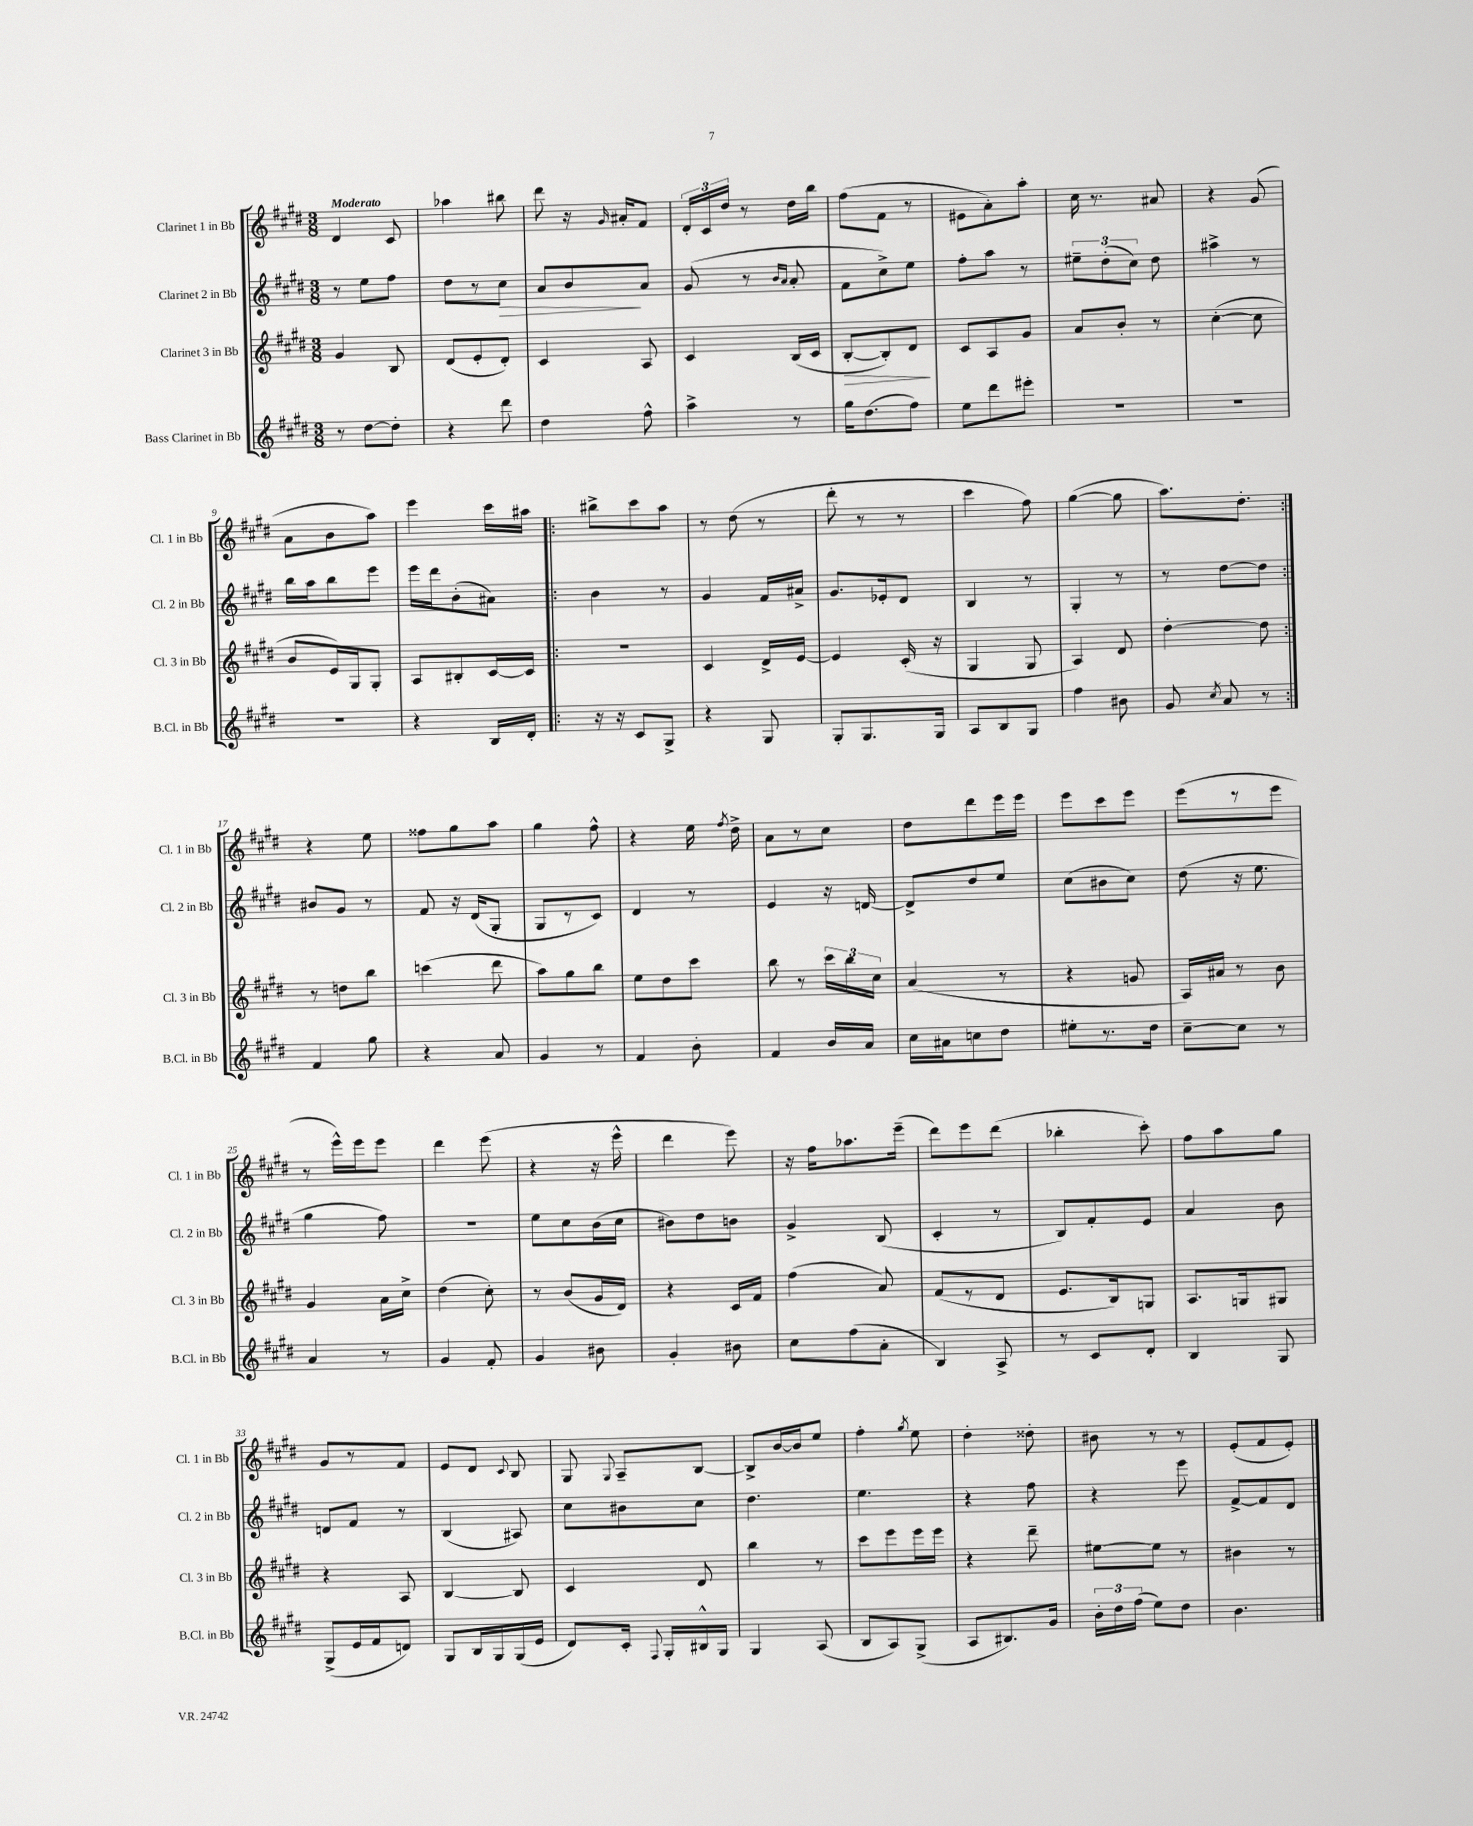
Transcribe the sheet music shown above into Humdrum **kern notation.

**kern	**kern	**dynam	**kern	**dynam	**kern
*part4	*part3	*part3	*part2	*part2	*part1
*staff4	*staff3	*staff3	*staff2	*staff2	*staff1
*I"Bass Clarinet in Bb	*I"Clarinet 3 in Bb	*	*I"Clarinet 2 in Bb	*	*I"Clarinet 1 in Bb
*I'B.Cl. in Bb	*I'Cl. 3 in Bb	*	*I'Cl. 2 in Bb	*	*I'Cl. 1 in Bb
*clefG2	*clefG2	*	*clefG2	*	*clefG2
*k[f#c#g#d#]	*k[f#c#g#d#]	*	*k[f#c#g#d#]	*	*k[f#c#g#d#]
*M3/8	*M3/8	*	*M3/8	*	*M3/8
=1	=1	=1	=1	=1	=1
!	!	!	!	!	!LO:TX:a:B:t=Moderato
8r	4g#/	.	8r	.	4d#/
[8dd#\L	.	.	8ee\L	.	.
8dd#'\J]	8B/	.	8ff#\J	.	8c#/
=2	=2	=2	=2	=2	=2
4r	(8d#/L	.	8dd#\L	.	4aa-X\
.	8e'/	.	8r	.	.
!	!	!	!	!LO:HP:b	!
8ddd#\	8d#'/J)	.	8cc#\J	>	8bb#X\
=3	=3	=3	=3	=3	=3
4dd#\	4c#/	.	8a/L	.	8ddd#\
.	.	.	8b/	.	16r
.	.	.	.	.	16qqg#/
.	.	.	.	.	16a#X'/KL
8ff#^^\	8A/	.	8a/J	]	8f#/J
=4	=4	=4	=4	=4	=4
4aa^\	4c#/	.	(8g#/	.	24d#'/LL
.	.	.	.	.	24c#/
.	.	.	.	.	24dd#/JJ
.	.	.	8r	.	8r
.	.	.	16qqb/LL	.	.
.	.	.	16qqa/JJ	.	.
8r	(16B/LL	.	8a'/	.	16dd#\LL
.	16c#/JJ	.	.	.	16bb\JJ
=5	=5	=5	=5	=5	=5
!	!	!LO:HP:b	!	!	!
16gg#\KL	[8B'/L	>	8f#\L	.	(8ff#\L
(8.dd#\	.	.	.	.	.
.	8B'/])	.	8cc#^\)	.	8f#\J
8ff#\J)	8d#/J	.	8ee\J	.	8r
.	.	]	.	.	.
=6	=6	=6	=6	=6	=6
8ee\L	8c#/L	.	8ff#'\L	.	8e#X\L
8ddd#\	8A/	.	8aa\J	.	8a'\)
8eee#X'\J	8g#/J	.	8r	.	8aa'\J
=7	=7	=7	=7	=7	=7
4.r	8a/L	.	12ee#X~\L	.	16cc#\
.	.	.	.	.	8.r
.	.	.	(12dd#'\	.	.
.	8b'/J	.	.	.	.
.	.	.	12cc#\J)	.	.
.	8r	.	8dd#\	.	8a#X/
=8	=8	=8	=8	=8	=8
4.r	([4cc#'\	.	4aa#X^\	.	4r
.	8cc#\]	.	8r	.	(8g#/
!!LO:LB:g=z
=9	=9	=9	=9	=9	=9
4.r	8b/L	.	16bb\LL	.	8a\L
.	.	.	16aa\J	.	.
.	16e/L)	.	8bb\	.	8b\
.	16G#/J	.	.	.	.
.	8G#'/J	.	8eee\J	.	8aa\J)
=10	=10	=10	=10	=10	=10
4r	8A/L	.	16eee\LL	.	4eee\
.	.	.	16ddd#\J	.	.
.	8B#X'/	.	(8b'\	.	.
16B/LL	[16c#/L	.	8a#X\J)	.	16ccc#\LL
16d#'/JJ	16c#/JJ]	.	.	.	16aa#X\JJ
=11!|:	=11!|:	=11!|:	=11!|:	=11!|:	=11!|:
16r	4.r	.	4b\	.	8bb#X^\L
16r	.	.	.	.	.
8c#/L	.	.	.	.	8ccc#\
8G#^/J	.	.	8r	.	8aa\J
=12	=12	=12	=12	=12	=12
4r	4c#/	.	4g#/	.	8r
.	.	.	.	.	(8dd#\
8G#/	16d#^/LL	.	16f#/LL	.	8r
.	[16e/JJ	.	16a#X^/JJ	.	.
=13	=13	=13	=13	=13	=13
8G#'/L	4e/]	.	8.g#/L	.	8ddd#'\
8.G#/	.	.	.	.	8r
.	.	.	16e-X'/k	.	.
.	(16c#'/	.	8d#/J	.	8r
16G#/Jk	16r	.	.	.	.
=14	=14	=14	=14	=14	=14
8A/L	4G#/	.	4B/	.	4ccc#\
8B/	.	.	.	.	.
8G#/J	8G#/	.	8r	.	8ff#\)
=15	=15	=15	=15	=15	=15
4ff#\	4A/)	.	4G#'/	.	([4gg#\
8b#X\	8d#/	.	8r	.	8gg#\]
=16	=16	=16	=16	=16	=16
8g#/	[4dd#'\	.	8r	.	8.aa\L)
8qcc#/	.	.	.	.	.
8a/	.	.	[8dd#\L	.	.
.	.	.	.	.	8.dd#'\J
8r	8dd#\]	.	8dd#\J]	.	.
!!LO:LB:g=z
=17:|!	=17:|!	=17:|!	=17:|!	=17:|!	=17:|!
4f#/	8r	.	8b#X/L	.	4r
.	8ddn\L	.	8g#/J	.	.
8gg#\	8bb\J	.	8r	.	8ee\
=18	=18	=18	=18	=18	=18
4r	(4cccn\	.	8f#/	.	8ff##X\L
.	.	.	16r	.	8gg#\
.	.	.	(16d#/KL	.	.
8a/	8ddd#\	.	8G#'/J	.	8aa\J
=19	=19	=19	=19	=19	=19
4g#/	8aa\L)	.	8G#/L	.	4gg#\
.	8gg#\	.	8r	.	.
8r	8bb\J	.	8c#/J)	.	8ff#^^\
=20	=20	=20	=20	=20	=20
4f#/	8ee\L	.	4d#/	.	4r
.	8dd#\	.	.	.	.
8b'\	8ccc#\J	.	8r	.	16ee\
.	.	.	.	.	8qff#/
.	.	.	.	.	16dd#^\
=21	=21	=21	=21	=21	=21
4f#/	8bb\	.	4e/	.	8a\L
.	8r	.	.	.	8r
16b/LL	24ccc#\LL	.	16r	.	8cc#\J
.	24bb\	.	.	.	.
16a/JJ	.	.	[16dn/	.	.
.	24cc#\JJ	.	.	.	.
=22	=22	=22	=22	=22	=22
16cc#\LL	(4a/	.	8d^/L]	.	8dd#\L
16a#X\J	.	.	.	.	.
8ccn\	.	.	8dd#/	.	8ddd#\
8dd#\J	8r	.	8ee/J	.	16eee\L
.	.	.	.	.	16eee\JJ
=23	=23	=23	=23	=23	=23
8ee#X'\L	4r	.	(8cc#\L	.	8eee\L
8.r	.	.	8b#X\	.	8ccc#\
.	8gn/	.	8cc#\J)	.	8eee\J
16dd#\Jk	.	.	.	.	.
=24	=24	=24	=24	=24	=24
[8cc#~\L	16A/LL)	.	(8dd#\	.	(8eee\L
.	16a#X/JJ	.	.	.	.
8cc#\J]	8r	.	16r	.	8r
.	.	.	8.ee\	.	.
8r	8b\	.	.	.	8eee\J
!!LO:LB:g=z
=25	=25	=25	=25	=25	=25
4a/	4g#/	.	4gg#\	.	8r
.	.	.	.	.	16eee^^\LL)
.	.	.	.	.	16eee\J
8r	16a\LL	.	8ff#\)	.	8eee\J
.	16cc#^\JJ	.	.	.	.
=26	=26	=26	=26	=26	=26
4g#/	(4dd#\	.	4.r	.	4ddd#\
8f#'/	8cc#'\)	.	.	.	(8eee\
=27	=27	=27	=27	=27	=27
4g#/	8r	.	8ee\L	.	4r
.	(8b/L	.	8cc#\	.	.
8b#X\	16g#/L	.	(16b\L	.	16r
.	16d#/JJ)	.	16cc#\JJ	.	16eee^^\
=28	=28	=28	=28	=28	=28
4g#'/	4r	.	8b#X\L)	.	4ddd#\
.	.	.	8dd#\	.	.
8b#X\	16c#/LL	.	8bn\J	.	8eee\)
.	16f#/JJ	.	.	.	.
=29	=29	=29	=29	=29	=29
8cc#\L	(4ff#\	.	4g#^/	.	16r
.	.	.	.	.	16ff#\KL
(8ff#\	.	.	.	.	8.aa-X\
8a'\J	8a/)	.	(8B/	.	.
.	.	.	.	.	(16eee~\Jk
=30	=30	=30	=30	=30	=30
4B/)	(8f#/L	.	4c#'/	.	8ddd#\L)
.	8r	.	.	.	8eee\
8A^/	8d#/J	.	8r	.	(8ddd#\J
=31	=31	=31	=31	=31	=31
8r	8.e/L	.	8B/L)	.	4bb-X'\
8c#/L	.	.	8f#'/	.	.
.	16B/k)	.	.	.	.
8d#'/J	8Gn/J	.	8e/J	.	8ccc#'\)
=32	=32	=32	=32	=32	=32
4B/	8.A/L	.	4a/	.	8ff#\L
.	.	.	.	.	8aa\
.	16Gn/k	.	.	.	.
8G#/	8G#X/J	.	8b\	.	8gg#\J
!!LO:LB:g=z
=33	=33	=33	=33	=33	=33
(8G#^/L	4r	.	8dn/L	.	8g#/L
16e/L	.	.	8f#/J	.	8r
16f#/J	.	.	.	.	.
8dn/J)	8A/	.	8r	.	8f#/J
=34	=34	=34	=34	=34	=34
8G#/L	[4B/	.	(4B/	.	8e/L
16B/L	.	.	.	.	8d#/J
16G#/	.	.	.	.	.
.	.	.	.	.	8qqc#/
(16G#/	8B/]	.	8A#X/)	.	8B/
16e/JJ	.	.	.	.	.
=35	=35	=35	=35	=35	=35
8d#/L)	4c#/	.	8cc#\L	.	8G#/
.	.	.	.	.	8qqG#/
16c#'/Jk	.	.	8b#X\	.	8A~/L
8qqF#/	.	.	.	.	.
16G#'/LL	.	.	.	.	.
16B#X^^/	8d#/	.	8cc#\J	.	[8B/J
16G#/JJ	.	.	.	.	.
=36	=36	=36	=36	=36	=36
4G#/	4bb\	.	4.dd#\	.	8B^/L]
.	.	.	.	.	[16b/L
.	.	.	.	.	16b/J]
(8A/	8r	.	.	.	8ee/J
=37	=37	=37	=37	=37	=37
8B/L	8ccc#\L	.	4.ee\	.	4ff#'\
8A/)	8eee\	.	.	.	.
.	.	.	.	.	8qgg#/
(8G#^/J	16eee\L	.	.	.	8ee\
.	16eee\JJ	.	.	.	.
=38	=38	=38	=38	=38	=38
8A/L	4r	.	4r	.	4dd#'\
8.B#X/)	.	.	.	.	.
.	8ddd#~\	.	8ff#\	.	8dd##X'\
16g#/Jk	.	.	.	.	.
=39	=39	=39	=39	=39	=39
24b'\LL	[8ee#X\L	.	4r	.	8b#X\
24dd#\	.	.	.	.	.
(24ff#\JJ	.	.	.	.	.
8ee\L)	8ee#\J]	.	.	.	8r
8dd#\J	8r	.	8eee\	.	8r
=40	=40	=40	=40	=40	=40
4.b\	4b#X\	.	[8f#^/L	.	(8e'/L
.	.	.	8f#/]	.	8f#/
.	8r	.	8d#/J	.	8e'/J)
==	==	==	==	==	==
*-	*-	*-	*-	*-	*-
